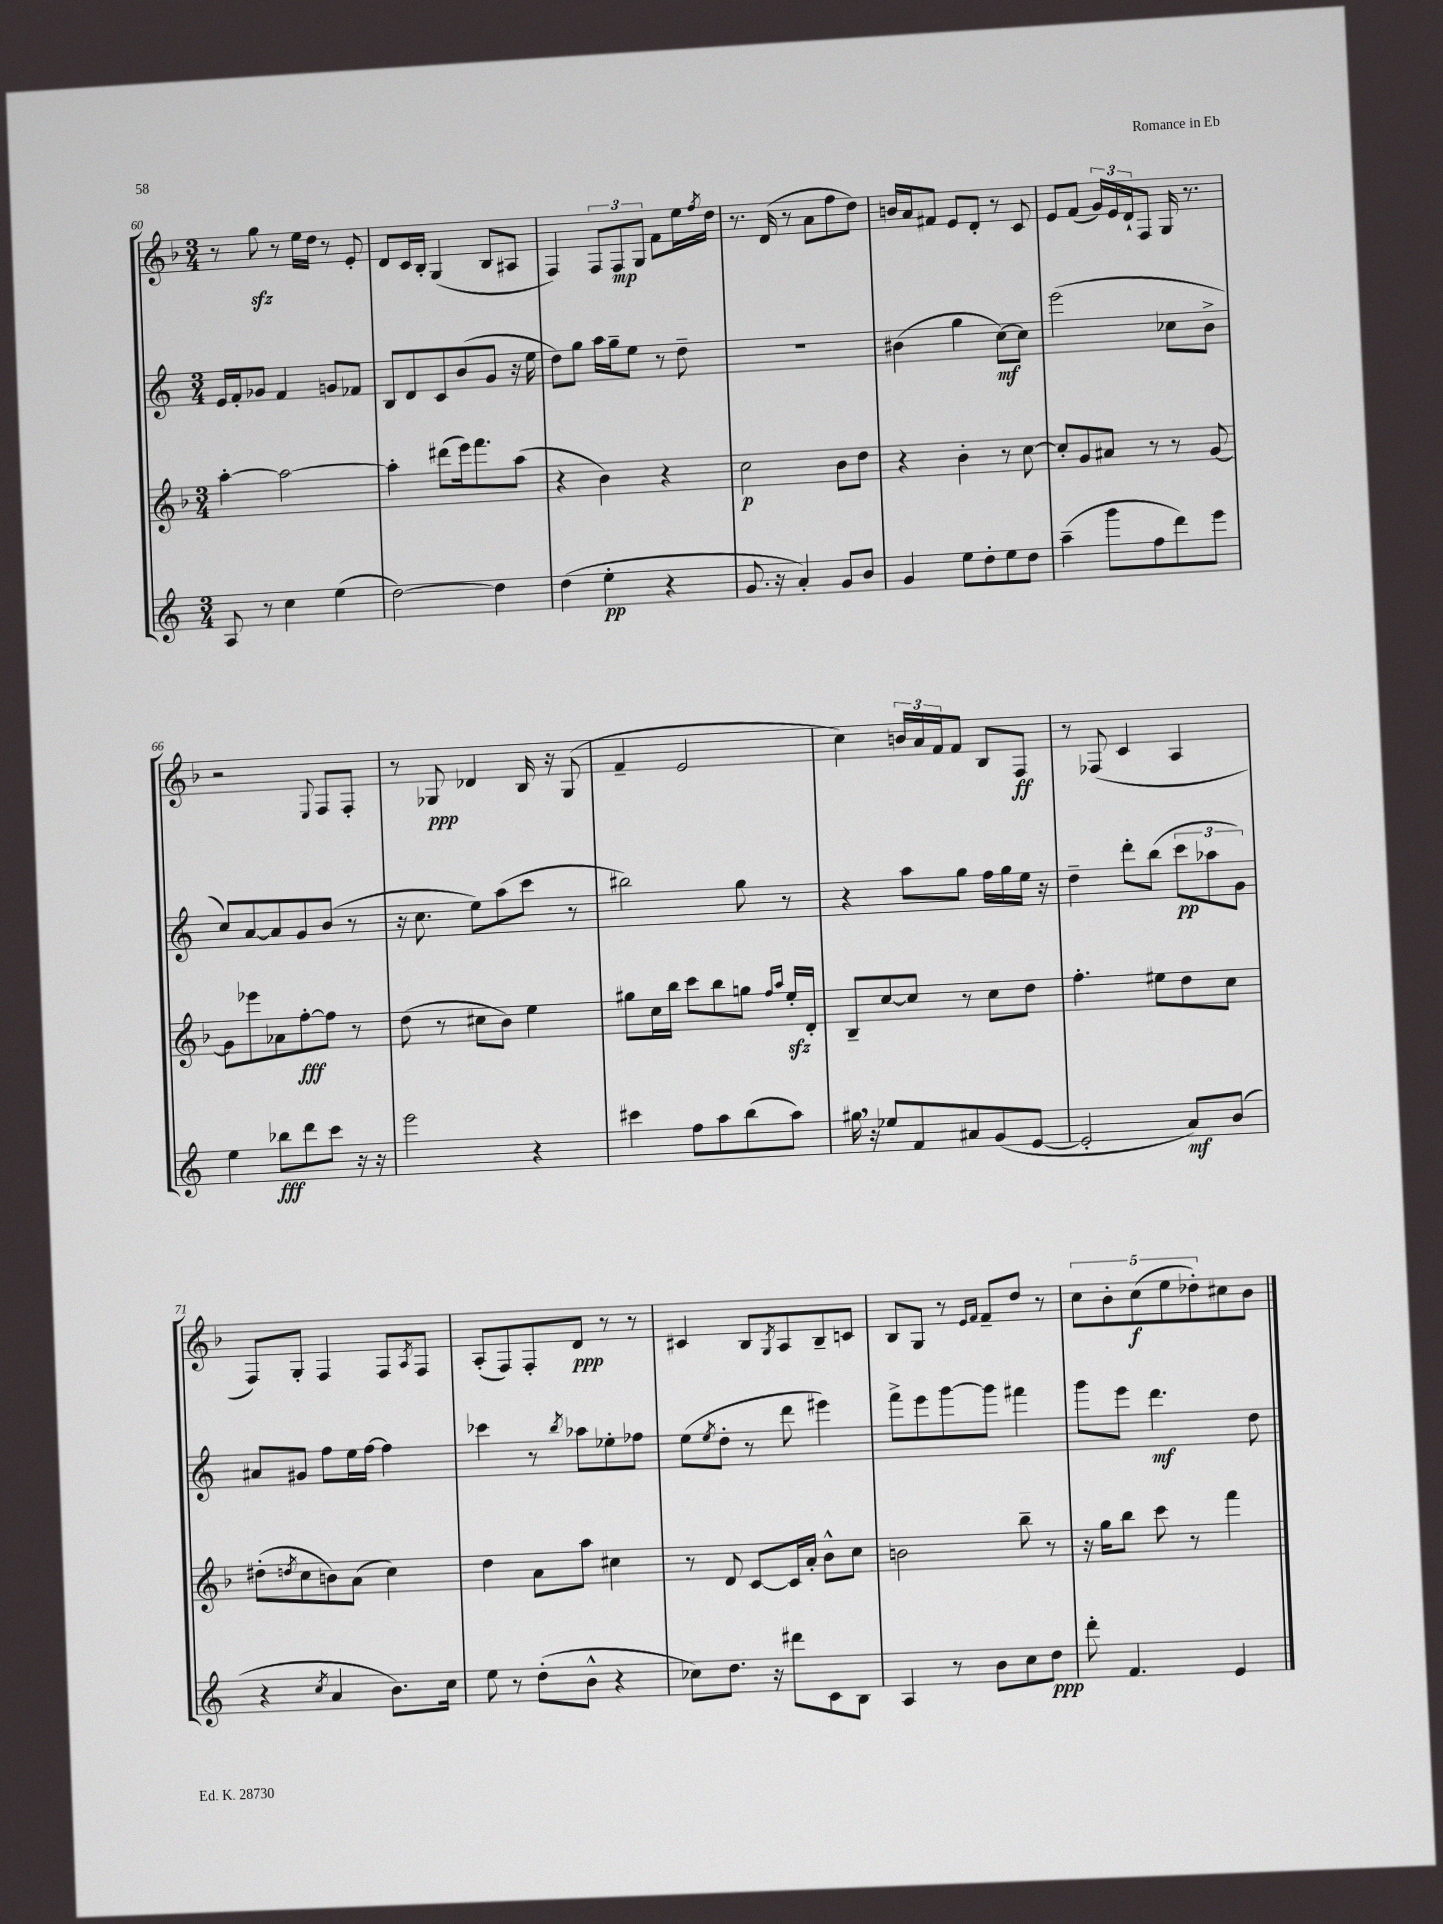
<<
\new StaffGroup <<
\new Staff = "s0" {
    \clef treble \key f \major \numericTimeSignature \time 3/4
    r8 g''8\sfz r8 e''16 d''16 r8 e'8-. |
    d'8 c'16 bes16-. g4( bes8 ais8 |
    f4) \tuplet 3/2 { f8 f8\mp g8 } f'8 e''16 \acciaccatura { f''8 } d''16 |
    r8. d'16( r8 a'8 f''8 d''8) |
    b'16 a'16 fis'8 e'8 d'8-. r8 c'8 |
    e'8 f'8( \tuplet 3/2 { g'16) e'16 d'16-! } f8 g16 r8. |
    r2 \appoggiatura { e8 } f8 f8-. |
    r8 ges8\ppp des'4 bes16 r16 ges8( |
    f'4-- e'2 |
    c''4) \tuplet 3/2 { b'16 a'16 f'16 } f'8 bes8 f8\ff |
    r8 fes8( c'4 a4 |
    f8) g8-. f4 f8 \acciaccatura { a8 } f8 |
    a8-.( f8) f8-. d'8\ppp r8 r8 |
    cis'4 bes8 \acciaccatura { g8 } a8 bes8-- c'8 |
    bes8 g8 r8 \grace { e'16 f'16 } f'8-- d''8 r8 |
    \tuplet 5/4 { c''8 bes'8-. c''8\f( e''8 des''8-.) } cis''8 bes'8 \bar "|." |
}
\new Staff = "s1" {
    \clef treble \key c \major \numericTimeSignature \time 3/4
    e'16 f'16-. ges'8 f'4 g'8 fes'8 |
    b8 d'8 c'8 b'8( g'8 r16 e''16 |
    d''8) g''8 a''16 g''16-- e''8 r8 d''8-- |
    R2. |
    bis'4( g''4 c''8~\mf) c''8 |
    e'''2( ces''8 b'8-> |
    c''8) a'8~ a'8 g'8 b'8( r8 |
    r16 c''8. e''8) a''8( c'''8 r8 |
    bis''2) g''8 r8 |
    r4 a''8 g''8 f''16 g''16 e''16 r16 |
    d''4-- d'''8-. b''8( \tuplet 3/2 { c'''8\pp aes''8 g'8) } |
    ais'8 gis'8 f''8 e''16 f''16~ f''4 |
    ces'''4 r8 \acciaccatura { b''8 } aes''8 ees''8-. fes''8 |
    e''8( \acciaccatura { e''8 } d''8-. r8 d'''8 eis'''4) |
    f'''8-> e'''8 g'''8~ g'''8 fis'''4 |
    g'''8 e'''8 d'''4.\mf d''8 \bar "|." |
}
\new Staff = "s2" {
    \clef treble \key f \major \numericTimeSignature \time 3/4
    a''4~-. a''2~ |
    a''4-. dis'''8( e'''16) f'''8. a''8( |
    r4 bes'4) r4 |
    c''2\p bes'8 d''8 |
    r4 bes'4-. r8 c''8~ |
    c''8-. g'8 ais'8 r8 r8 g'8~ |
    g'8 ees'''8 aes'8 f''8~-.\fff f''8 r8 |
    d''8( r8 cis''8 bes'8) e''4 |
    gis''8 c''16 bes''16 c'''8 bes''8 g''8 \grace { f''16 a''16 } e''16-.\sfz d'16-. |
    bes8-- c''8~ c''8 r8 c''8 d''8 |
    f''4.-. eis''8 d''8 c''8 |
    dis''8-.( \acciaccatura { d''8 } c''8 b'8) a'8( c''4) |
    d''4 a'8 a''8 cis''4 |
    r8 d'8 c'8~ c'16 a'16-. bes'8-^ c''8 |
    b'2 bes''8-- r8 |
    r16 g''16 bes''8 c'''8 r8 f'''4 \bar "|." |
}
\new Staff = "s3" {
    \clef treble \key c \major \numericTimeSignature \time 3/4
    a8 r8 c''4 e''4( |
    d''2~) d''4 |
    d''4( e''4-.\pp r4 |
    g'8. r16 a'4-.) g'8 b'8 |
    g'4 e''8 d''8-. e''8 d''8 |
    a''4--( g'''8 f''8 d'''8) e'''8 |
    e''4 bes''8\fff d'''8 c'''8 r16 r16 |
    e'''2 r4 |
    cis'''4 f''8 a''8 b''8( a''8) |
    gis''16 \breathe r16 ees''8 f'8 ais'8 g'8( e'8~ |
    e'2-. a'8\mf) b'8( |
    r4 \acciaccatura { c''8 } a'4 b'8.) c''16 |
    e''8 r8 d''8-.( b'8-^ r4 |
    ces''8) d''8. r16 dis'''8 c'8 b8 |
    a4 r8 b'8 c''8 d''8\ppp |
    d'''8-. f'4. e'4 \bar "|." |
}
>>
>>
\layout { \context { \Score currentBarNumber = #60 } }
